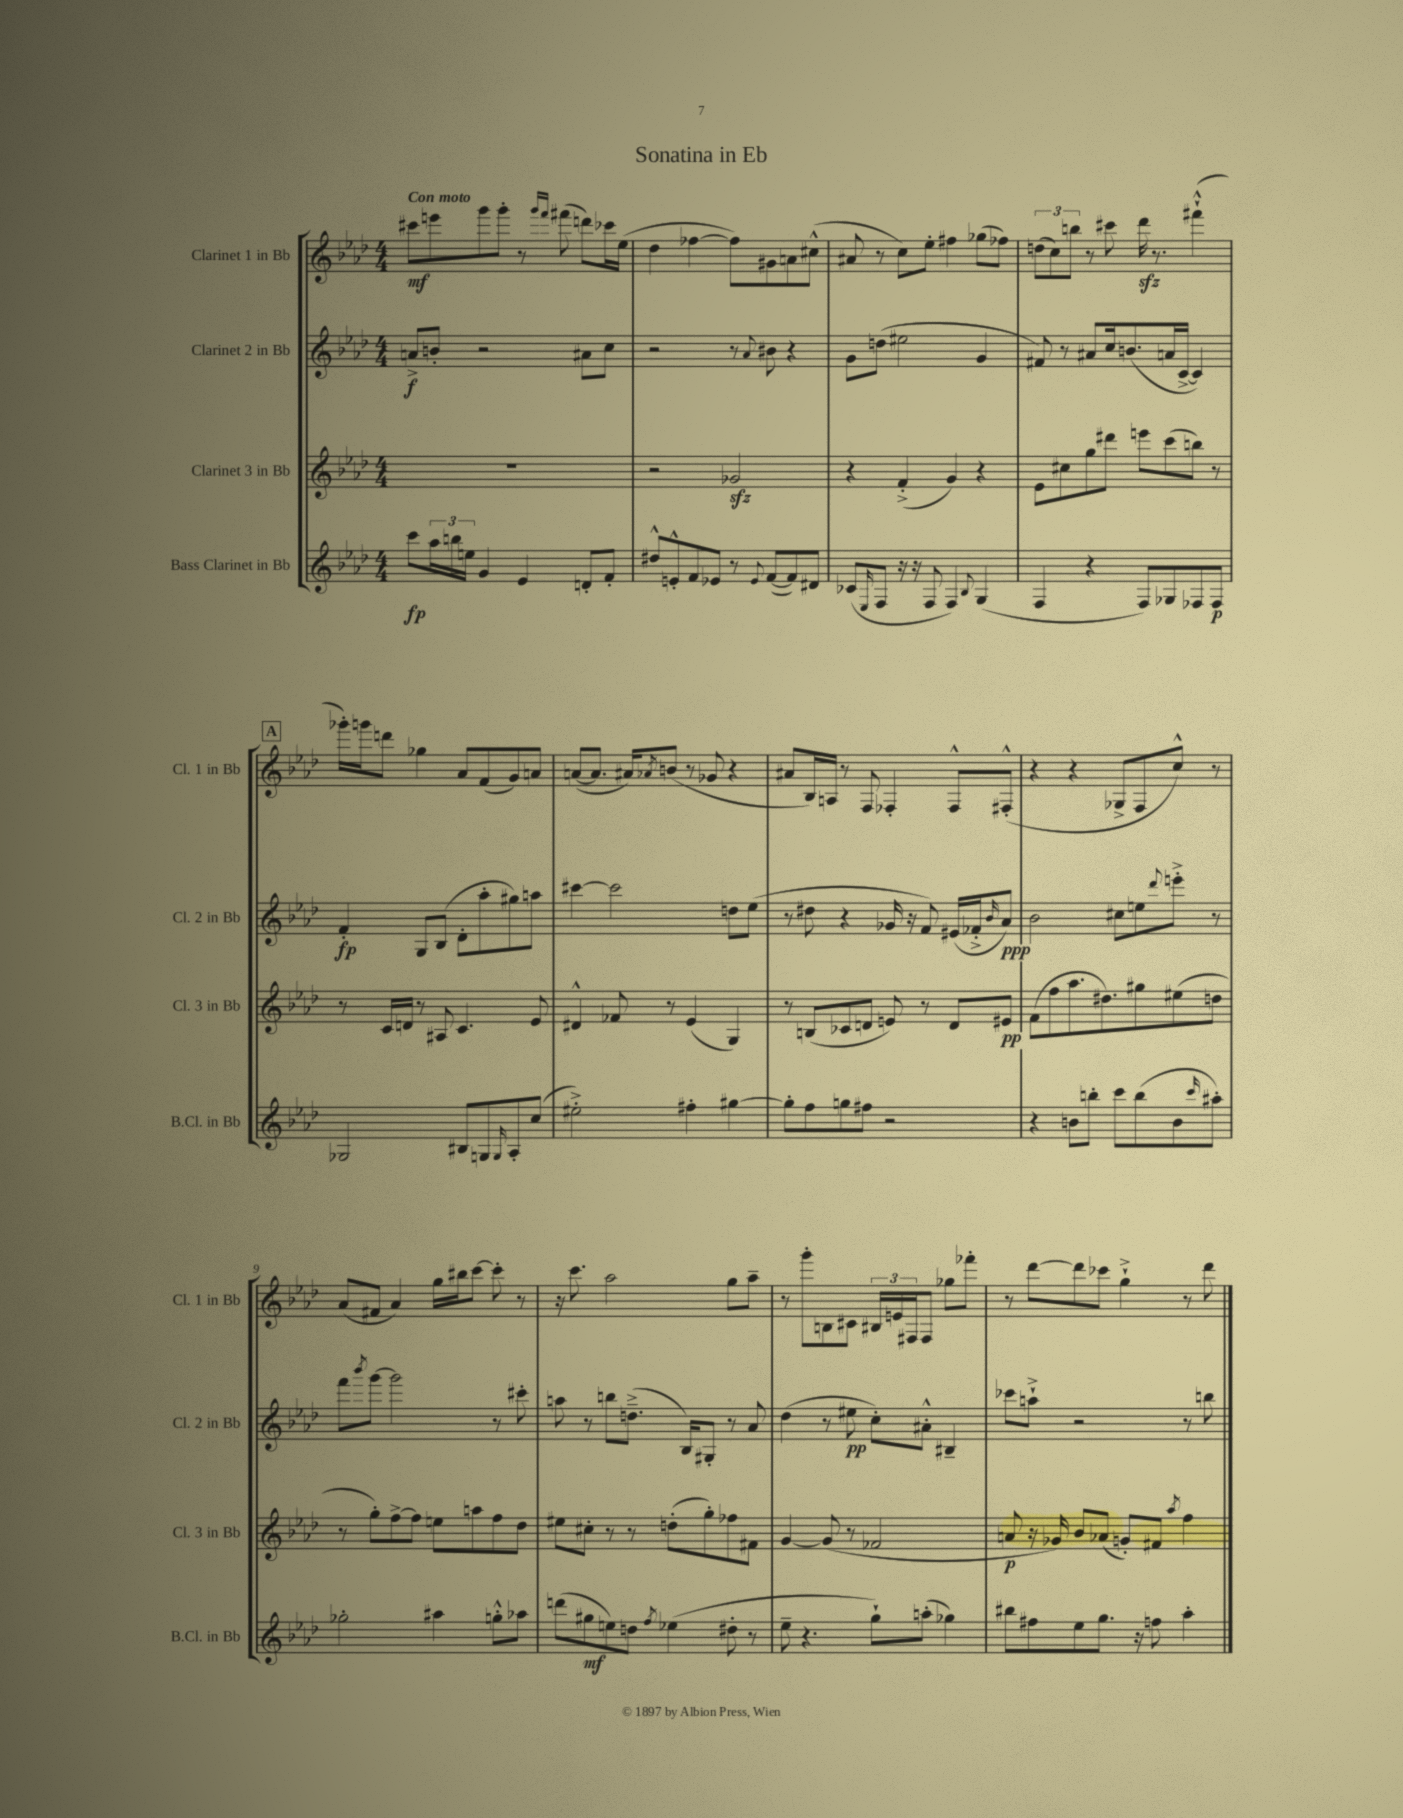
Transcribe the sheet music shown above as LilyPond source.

\header { title = "Sonatina in Eb" }
<<
\new StaffGroup <<
\new Staff = "s0" \with { instrumentName = "Clarinet 1 in Bb" shortInstrumentName = "Cl. 1 in Bb" } {
    \clef treble \key aes \major \numericTimeSignature \time 4/4 \tempo "Con moto"
    cis'''8\mf e'''8 g'''8 g'''8-. r8 \grace { g'''16 f'''16 } fis'''8( d'''8) ces'''16 ees''16( |
    des''4 fes''4~ fes''8) gis'8 a'8 cis''8-^( |
    ais'8 r8 c''8) ees''8-. fis''4 ges''8( fes''8) |
    \tuplet 3/2 { d''8( c''8) b''8 } r8 cis'''8 des'''16\sfz r8. fis'''4-!-^( |
    \mark \markup { \box "A" } ges'''16-.) g'''16 d'''8 ges''4 aes'8 f'8( g'8) a'8 |
    a'8~( a'8. ais'16) \acciaccatura { aes'8 } b'8( r8 ges'8 r4 |
    ais'8 bes16) a16 r8 f8 fes4-. fes8-^ fis8-.-^( |
    r4 r4 ges8-> f8 c''8-^) r8 |
    aes'8( fis'8 aes'4) g''16 bis''16 c'''8~ c'''8-. r8 |
    r16 c'''8. aes''2 g''8 aes''8-- |
    r8 g'''8-. b8 cis'8 \tuplet 3/2 { bis16 e'16 fis16 } fis8 ges''8 fes'''8-. |
    r8 des'''8~ des'''8 ces'''8 g''4-!-> r8 des'''8 \bar "|." |
}
\new Staff = "s1" \with { instrumentName = "Clarinet 2 in Bb" shortInstrumentName = "Cl. 2 in Bb" } {
    \clef treble \key aes \major \numericTimeSignature \time 4/4
    a'8->\f b'8-. r2 ais'8 c''8 |
    r2 r8 \appoggiatura { aes'8 } bis'8 r4 |
    g'8 d''8( eis''2 g'4 |
    fis'8) r8 ais'8 c''16 b'8.( a'16 c'16~-> c'4) |
    \mark \markup { \box "A" } f'4-.\fp g8 bes8( des'8-. aes''8-. gis''8) a''8 |
    cis'''4~ cis'''2 d''8 ees''8( |
    r8 dis''8 r4 ges'16 r16 f'8) eis'16( fes'16-.-> \grace { bes'16 } aes'8\ppp) |
    bes'2 cis''8 e''8 \appoggiatura { des'''8 } e'''8-.-> r8 |
    f'''8 \acciaccatura { bes'''8 } g'''8~ g'''2 r8 cis'''8-. |
    a''8 r8 b''8 d''8.--->( bes16) gis8-. r8 aes'8 |
    des''4( r8 eis''8\pp c''8-.) ais'8-.-^ bis4-- |
    ces'''8 a''8-!-> r2 r8 b''8 \bar "|." |
}
\new Staff = "s2" \with { instrumentName = "Clarinet 3 in Bb" shortInstrumentName = "Cl. 3 in Bb" } {
    \clef treble \key aes \major \numericTimeSignature \time 4/4
    R1 |
    r2 ges'2\sfz |
    r4 f'4-.->( g'4) r4 |
    ees'8 cis''8 g''8 dis'''8 e'''8 c'''8( b''8) r8 |
    \mark \markup { \box "A" } r8 c'16 d'16 r8 ais8 c'4. ees'8 |
    dis'4-^ fes'8 r8 ees'4( g4) |
    r8 b8( ces'8 d'8 e'8) r8 d'8 eis'8\pp |
    f'8( f''8 aes''8. dis''8.) gis''8 eis''8( d''8 |
    r8 g''8-.) f''8~-> f''8 e''8 a''8 f''8 des''8 |
    eis''8 cis''8-. r8 r8 d''8-.( g''8-.) fes''8 fis'8 |
    g'4~ g'8( r8 fes'2 |
    a'8\p r16 ges'16) bes'8 aes'8( g'8-.) fis'8 \acciaccatura { aes''8 } f''4 \bar "|." |
}
\new Staff = "s3" \with { instrumentName = "Bass Clarinet in Bb" shortInstrumentName = "B.Cl. in Bb" } {
    \clef treble \key aes \major \numericTimeSignature \time 4/4
    c'''8\fp \tuplet 3/2 { aes''16 b''16 e''16 } g'4 ees'4 d'8-. f'8-. |
    dis''8-^ e'8-.-^ f'8 ees'8 r8 \appoggiatura { ees'8 } f'8~( f'8) dis'8 |
    ces'8( \grace { ees16 } f8 r16 r16 f8 f4) \appoggiatura { bes8 } g4( |
    f4 r4 f8) ges8 fes8 fes8\p |
    \mark \markup { \box "A" } ges2 bis8 g8 \grace { g16 } aes8-. c''8( |
    eis''2-.->) fis''4-. gis''4~ |
    gis''8-. f''8 g''8 fis''8 r2 |
    r4 b'8 b''8-. c'''8 b''8( b'8 \grace { c'''16 } ais''8-.) |
    ges''2-. ais''4 g''8-.-^ aes''8 |
    d'''8( gis''8\mf e''8) d''8 \acciaccatura { f''8 } ees''4( dis''8-. r8 |
    ees''8-- r4. g''8-!) a''8-.( ges''4) |
    bis''8 fis''8 ees''8 g''8. r16 f''8 aes''4-. \bar "|." |
}
>>
>>
